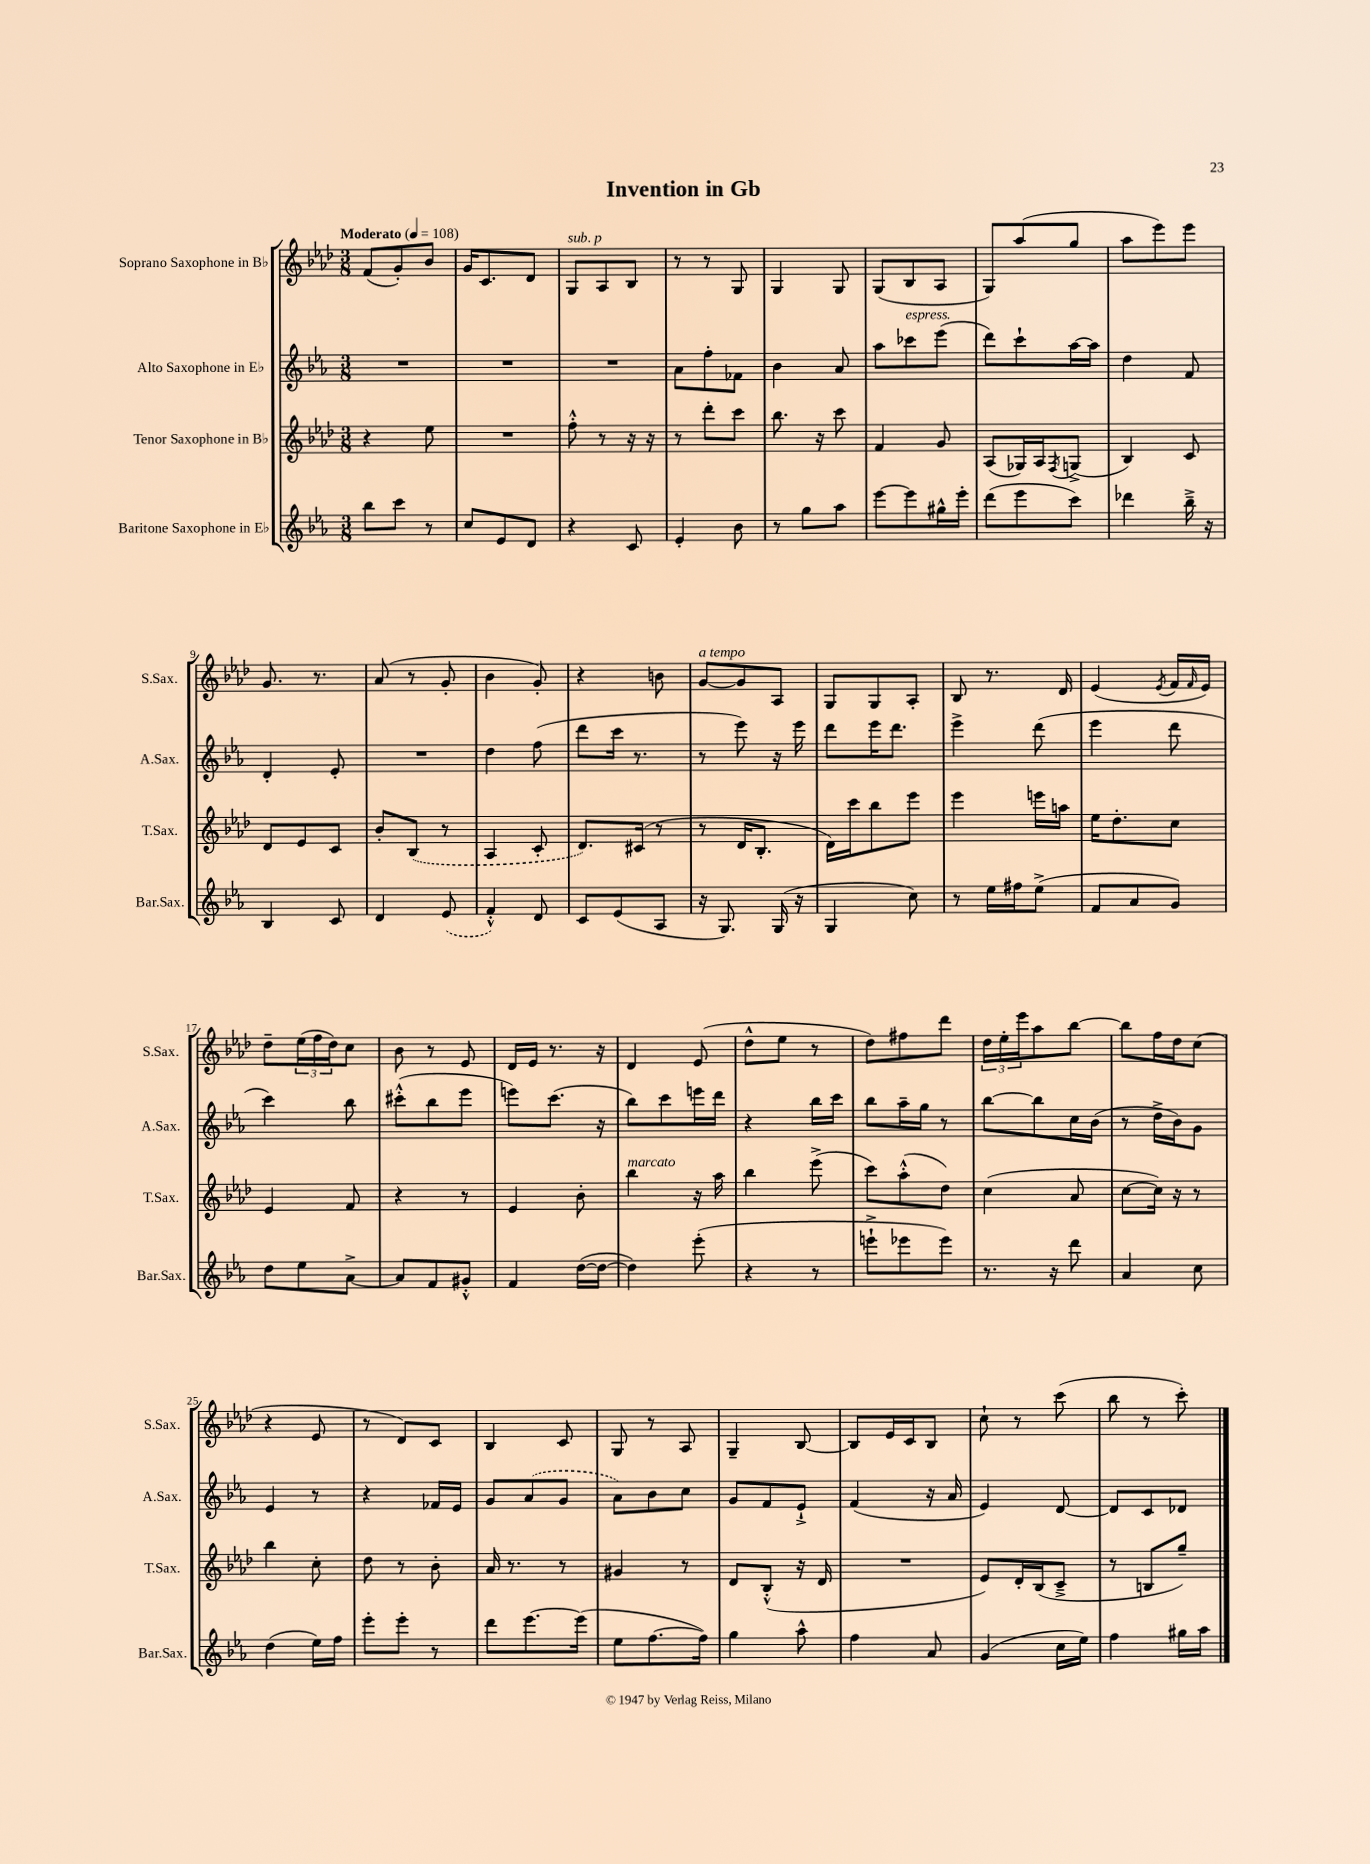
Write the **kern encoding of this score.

**kern	**kern	**kern	**kern
*part4	*part3	*part2	*part1
*staff4	*staff3	*staff2	*staff1
*I"Baritone Saxophone in E♭	*I"Tenor Saxophone in B♭	*I"Alto Saxophone in E♭	*I"Soprano Saxophone in B♭
*I'Bar.Sax.	*I'T.Sax.	*I'A.Sax.	*I'S.Sax.
*clefG2	*clefG2	*clefG2	*clefG2
*k[b-e-a-]	*k[b-e-a-d-]	*k[b-e-a-]	*k[b-e-a-d-]
*M3/8	*M3/8	*M3/8	*M3/8
*MM108	*MM108	*MM108	*MM108
=1	=1	=1	=1
!	!	!	!LO:TX:a:B:t=Moderato
8bb-\L	4r	4.r	(8f/L
8ccc\J	.	.	8g'/)
8r	8ee-\	.	8b-/J
=2	=2	=2	=2
8cc/L	4.r	4.r	16g/KL
.	.	.	8.c/
8e-/	.	.	.
8d/J	.	.	8d-/J
=3	=3	=3	=3
!	!	!	!LO:TX:a:i:t=sub. p
4r	8ff'^^\	4.r	8G/L
.	8r	.	8A-/
8c/	16r	.	8B-/J
.	16r	.	.
=4	=4	=4	=4
4e-'/	8r	8a-\L	8r
.	8ddd-'\L	8ff'\	8r
8b-\	8ccc\J	8f-X\J	8G/
=5	=5	=5	=5
8r	8.bb-\	4b-\	4G/
8gg\L	.	.	.
.	16r	.	.
8aa-\J	8ccc\	8a-/	8G/
=6	=6	=6	=6
[8eee-\L	4f/	8aa-\L	(8G/L
!	!	!LO:TX:a:i:t=espress.	!
8eee-\]	.	8ccc-X\	8B-/
16gg#X^^\L	8g/	(8eee-\J	8A-/J
16eee-'\JJ	.	.	.
=7	=7	=7	=7
(8ddd\L	(8A-/L	8ddd\L)	8G/L)
8eee-\	16G-X/L)	8ccc`\	(8aa-/
.	16A-/J	.	.
.	8qF/	.	.
8ccc\J)	(8Gn^/J	[16aa-\L	8gg/J
.	.	16aa-\JJ]	.
=8	=8	=8	=8
4ddd-X\	4B-/)	4dd\	8aa-\L
.	.	.	8eee-\)
16bb-~^\	8c/	8f/	8eee-\J
16r	.	.	.
!!LO:LB:g=z
=9	=9	=9	=9
4B-/	8d-/L	4d'/	8.g/
.	8e-/	.	.
.	.	.	8.r
8c/	8c/J	8e-'/	.
=10	=10	=10	=10
4d/	8b-'/L	4.r	(8a-/
.	(8B-/J	.	8r
(8e-/	8r	.	8g'/
=11	=11	=11	=11
4f'^^/)	4A-/	4dd\	4b-\
8d/	8c'/	(8ff\	8g'/)
=12	=12	=12	=12
8c/L	8.d-/L)	8ddd\L	4r
(8e-/	.	16ccc\Jk	.
.	(16c#X/Jk	8.r	.
8A-/J	8r	.	8bn\
=13	=13	=13	=13
!	!	!	!LO:TX:a:i:t=a tempo
16r	8r	8r	[8g/L
8.G/)	.	.	.
.	16d-/KL	8eee-\)	8g/]
.	8.B-'/J	.	.
(16G/	.	16r	8A-/J
16r	.	16eee-\	.
=14	=14	=14	=14
4G/	16d-\LL)	8ddd\L	8G/L
.	16ccc\J	.	.
.	8bb-\	16eee-\K	8G/
.	.	8.ddd\J	.
8cc\)	8eee-\J	.	8A-'/J
=15	=15	=15	=15
8r	4eee-\	4eee-^\	8B-/
16ee-\LL	.	.	8.r
16ff#X\J	.	.	.
(8ee-^\J	16eeen\LL	(8ddd\	.
.	16aan\JJ	.	16d-/
=16	=16	=16	=16
8f/L	16ee-\KL	4eee-\	(4e-/
.	8.dd-'\	.	.
8a-/	.	.	.
.	.	.	8qe-/
8g/J)	8cc\J	8ddd\	16f/LL
.	.	.	16qqf/
.	.	.	16e-/JJ)
!!LO:LB:g=z
=17	=17	=17	=17
8dd\L	4e-/	4ccc\)	8dd-~\L
8ee-\	.	.	(24ee-\L
.	.	.	24ff\
.	.	.	24dd-\J)
[8a-^\J	8f/	8bb-\	8cc\J
=18	=18	=18	=18
8a-/L]	4r	(8ccc#X'^^\L	8b-\
8f/	.	8bb-\	8r
8g#X'^^/J	8r	8eee-\J	8e-/
=19	=19	=19	=19
4f/	4e-/	8eeen\L)	16d-/LL
.	.	.	16e-/JJ
.	.	(8.ccc\J	8.r
([16dd\LL	8b-'\	.	.
16dd\JJ_	.	16r	16r
=20	=20	=20	=20
!	!LO:TX:a:i:t=marcato	!	!
4dd\])	4bb-\	8bb-\L)	4d-/
.	.	8ccc\	.
(8eee-'\	16r	16eeen\L	(8e-/
.	16aa-\	16ddd\JJ	.
=21	=21	=21	=21
4r	4bb-\	4r	8dd-^^\L
.	.	.	8ee-\J
8r	(8eee-^\	16bb-\LL	8r
.	.	16ccc\JJ	.
=22	=22	=22	=22
8eeen`^\L	8ccc\L)	8bb-\L	8dd-\L)
8eee-X\	(8aa-'^^\	16aa-~\L	8ff#X\
.	.	16gg\JJ	.
8eee-\J)	8dd-\J)	8r	8ddd-\J
=23	=23	=23	=23
8.r	(4cc\	[8bb-\L	24dd-\LL
.	.	.	24ee-'\
.	.	.	24eee-\J
.	.	8bb-\]	8aa-\
16r	.	.	.
8ddd\	8a-/	16cc\L	[8bb-\J
.	.	(16b-\JJ	.
=24	=24	=24	=24
4a-/	[8cc\L	8r	8bb-\L]
.	16cc\Jk])	16dd^\LL	16ff\L
.	16r	16b-\J)	16dd-\J
8cc\	8r	8g\J	(8cc\J
!!LO:LB:g=z
=25	=25	=25	=25
(4dd\	4bb-\	4e-/	4r
16ee-\LL)	8cc'\	8r	8e-/
16ff\JJ	.	.	.
=26	=26	=26	=26
8eee-'\L	8dd-\	4r	8r
8eee-'\J	8r	.	8d-/L)
8r	8b-'\	16f-X/LL	8c/J
.	.	16e-/JJ	.
=27	=27	=27	=27
8ddd\L	16a-/	8g/L	4B-/
.	8.r	.	.
[8.eee-\	.	(8a-/	.
.	8r	8g/J	8c/
(16eee-\Jk]	.	.	.
=28	=28	=28	=28
8ee-\L	4g#X/	8a-\L)	8G/
[8.ff\	.	8b-\	8r
.	8r	8cc\J	8A-/
16ff\Jk])	.	.	.
=29	=29	=29	=29
4gg\	8d-/L	8g/L	4G~/
.	(8B-'^^/J	8f/	.
8aa-^^\	16r	8e-`^/J	[8B-/
.	16d-/	.	.
=30	=30	=30	=30
4ff\	4.r	(4f/	8B-/L]
.	.	.	16e-/L
.	.	.	16c/J
8a-/	.	16r	8B-/J
.	.	16a-/	.
=31	=31	=31	=31
(4g/	8e-/L)	4e-/)	8cc`\
.	16d-'/L	.	8r
.	(16B-/J	.	.
16cc\LL	8c~^/J	[8d/	(8ccc\
16ee-\JJ)	.	.	.
=32	=32	=32	=32
4ff\	8r	8d/L]	8bb-\
.	8Bn/L	8c/	8r
16gg#X\LL	8gg~/J)	8d-X/J	8ccc'\)
16aa-\JJ	.	.	.
==	==	==	==
*-	*-	*-	*-
